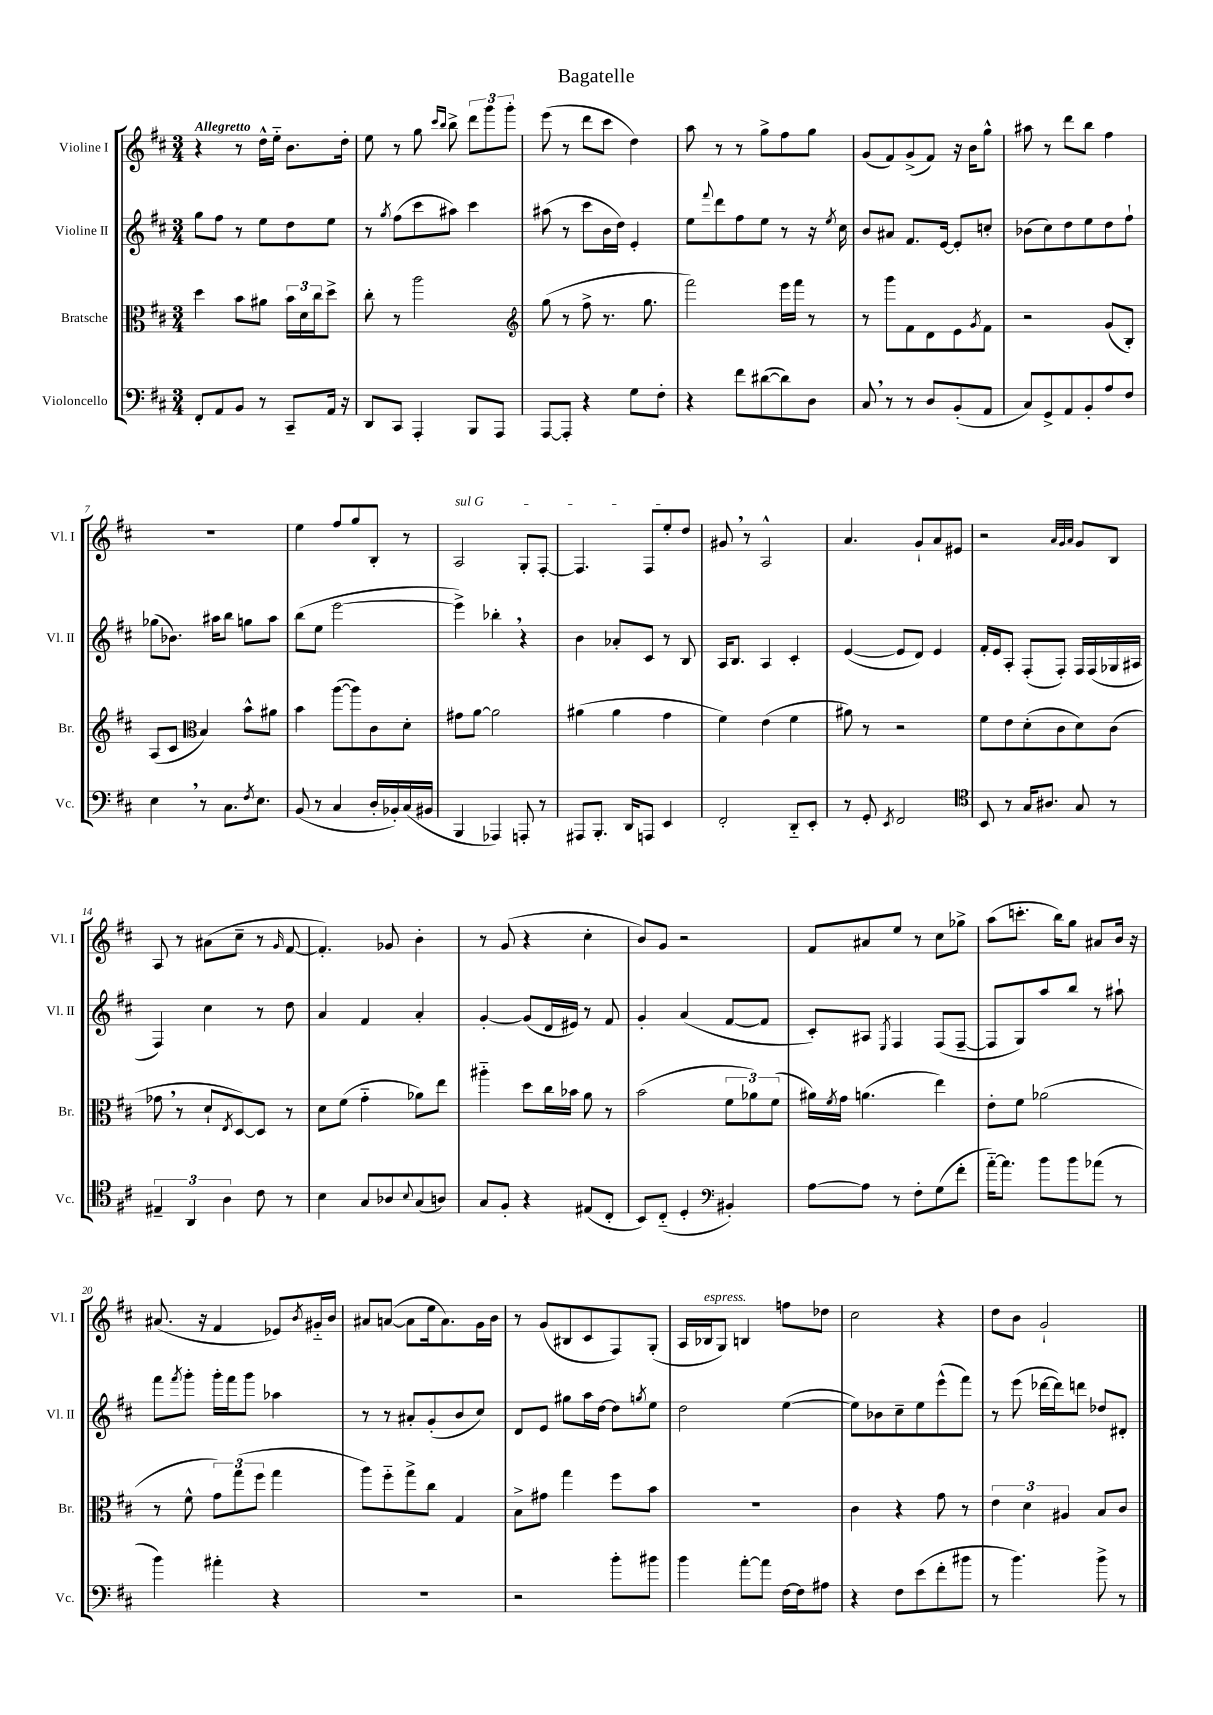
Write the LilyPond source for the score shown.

\header { title = "Bagatelle" }
<<
\new StaffGroup <<
\new Staff = "s0" \with { instrumentName = "Violine I" shortInstrumentName = "Vl. I" } {
    \clef treble \key d \major \numericTimeSignature \time 3/4 \tempo "Allegretto"
    r4 r8 d''16-^ e''16-_ b'8. d''16-. |
    e''8 r8 g''8 \grace { cis'''16 b''16 } b''8-> \tuplet 3/2 { d'''8 g'''8 g'''8-. } |
    e'''8( r8 d'''8 cis'''8 d''4) |
    a''8 r8 r8 g''8-> fis''8 g''8 |
    g'8( fis'8) g'8->( fis'8) r16 b'16 g''8-^ |
    ais''8 r8 d'''8 b''8 fis''4 |
    R2. |
    e''4 fis''8 g''8 b8-. r8 |
    \once \override TextSpanner.bound-details.left.text = \markup { \italic "sul G" } a2\startTextSpan g8-. fis8~-. |
    fis4. fis8 e''8-. d''8\stopTextSpan |
    gis'8 \breathe r8 a2-^ |
    a'4. g'8-! a'8 eis'8 |
    r2 \grace { a'32 g'32 a'32 } g'8 b8 |
    a8 r8 ais'8( cis''8-- r8 \grace { g'16 } fis'8~ |
    fis'4.-.) ges'8 b'4-. |
    r8 g'8( r4 cis''4-. |
    b'8) g'8 r2 |
    fis'8 ais'8 e''8 r8 cis''8 ges''8-> |
    a''8( c'''8.-. b''16) g''8 ais'8 b'16 r16 |
    ais'8.( r16 fis'4 ees'8) \acciaccatura { b'8 } gis'16-_ b'16 |
    ais'8 a'8~( a'8 e''16 a'8.) g'16 b'16 |
    r8 g'8( bis8 cis'8 fis8) g8-.( |
    a16 bes16^\markup { \italic "espress." } g8) b4 f''8 des''8 |
    cis''2 r4 |
    d''8 b'8 g'2-! \bar "|." |
}
\new Staff = "s1" \with { instrumentName = "Violine II" shortInstrumentName = "Vl. II" } {
    \clef treble \key d \major \numericTimeSignature \time 3/4
    g''8 fis''8 r8 e''8 d''8 e''8 |
    r8 \acciaccatura { g''8 } fis''8( cis'''8 ais''8) cis'''4 |
    ais''8( r8 cis'''8 b'16 d''16) e'4-. |
    e''8 \appoggiatura { fis'''8 } d'''8 fis''8 e''8 r8 r16 \acciaccatura { e''8 } cis''16 |
    b'8 ais'8 fis'8. e'16~ e'8-. c''8-. |
    bes'8( cis''8) d''8 e''8 d''8 fis''8-! |
    ges''8( bes'8.) ais''16 b''8 g''8 ais''8 |
    b''8( e''8 e'''2~ |
    e'''4->) bes''4-. \breathe r4 |
    b'4 aes'8-. cis'8 r8 b8 |
    a16 b8. a4 cis'4-. |
    e'4~( e'8 d'8) e'4 |
    fis'16-. e'16 a8-. fis8-.( fis8-.) fis16 fis16( ges16 ais16 |
    fis4) cis''4 r8 d''8 |
    a'4 fis'4 a'4-. |
    g'4~-. g'8( d'16 eis'16) r8 fis'8 |
    g'4-. a'4( fis'8~ fis'8 |
    cis'8-.) ais8 \acciaccatura { e8 } fis4 fis8( fis8~-- |
    fis8 g8) a''8 b''8 r8 ais''8-! |
    fis'''8 \acciaccatura { fis'''8 } g'''8-. g'''16-. fis'''16 g'''8 aes''4 |
    r8 r8 ais'8-. g'8-.( b'8 cis''8) |
    d'8 e'8 gis''8 a''16 d''16~ d''8 \acciaccatura { g''8 } e''8 |
    d''2 e''4~( |
    e''8) bes'8 cis''8-- e''8 e'''8-^( fis'''8) |
    r8 e'''8( des'''16~ des'''16) d'''8 des''8 dis'8-. \bar "|." |
}
\new Staff = "s2" \with { instrumentName = "Bratsche" shortInstrumentName = "Br." } {
    \clef alto \key d \major \numericTimeSignature \time 3/4
    d''4 b'8 ais'8 \tuplet 3/2 { b'16 d'16 cis''16 } d''8-> |
    cis''8-. r8 a''2 |
    \clef treble g''8( r8 fis''8-> r8. g''8. |
    fis'''2) e'''16 fis'''16 r8 |
    r8 g'''8 fis'8 d'8 e'8 \acciaccatura { g'8 } fis'8 |
    r2 g'8( b8-.) |
    a8( cis'8 \clef alto b4) b'8-^ ais'8 |
    b'4 a''8~( a''8) cis'8 d'8-. |
    gis'8 a'8~ a'2 |
    ais'4( ais'4 g'4 |
    fis'4) e'4( fis'4 |
    ais'8) r8 r2 |
    fis'8 e'8 d'8-.( cis'8 d'8) cis'8( |
    ges'8 \breathe r8 d'8-! \acciaccatura { e8 } d8~) d8 r8 |
    d'8 fis'8( g'4-_ aes'8) e''8 |
    ais''4-_ d''8 cis''16 bes'16 a'8 r8 |
    b'2( \tuplet 3/2 { fis'8 aes'8) fis'8( } |
    ais'16) \acciaccatura { fis'8 } g'16 a'4.( e''4) |
    e'8-. fis'8 aes'2( |
    r8 fis'8-^ \tuplet 3/2 { g'8) g''8( fis''8 } g''4 |
    a''8) fis''8-_ g''8-> cis''8 g4 |
    b8-> gis'8 g''4 fis''8 b'8 |
    R2. |
    cis'4 r4 g'8 r8 |
    \tuplet 3/2 { e'4 d'4 ais4 } b8 cis'8 \bar "|." |
}
\new Staff = "s3" \with { instrumentName = "Violoncello" shortInstrumentName = "Vc." } {
    \clef bass \key d \major \numericTimeSignature \time 3/4
    fis,8-. a,8 b,8 r8 cis,8-- a,16 r16 |
    d,8 cis,8 a,,4-. b,,8 a,,8 |
    a,,8~ a,,8-. r4 g8 fis8-. |
    r4 fis'8 dis'8~( dis'8) d8 |
    cis8 \breathe r8 r8 d8 b,8-.( a,8 |
    cis8) g,8-> a,8 b,8-. a8 fis8 |
    e4 \breathe r8 cis8. \acciaccatura { fis8 } e8. |
    b,8( r8 cis4 d16-. bes,16-.) cis16( bis,16 |
    b,,4 aes,,4) a,,8-. r8 |
    ais,,8 b,,8.-. d,16 a,,8 e,4 |
    fis,2-. d,8-_ e,8-. |
    r8 g,8-. \acciaccatura { e,8 } fis,2 |
    \clef tenor b,8 r8 g16 ais8. g8 r8 |
    \tuplet 3/2 { eis4-- a,4 a4 } cis'8 r8 |
    b4 g8 aes8 \appoggiatura { b8 } g8( a8) |
    g8 fis8-. r4 eis8( cis8-. |
    b,8) cis8-_( d4-. \clef bass bis,4-.) |
    a8~ a8 r8 fis8-. g8( fis'8-. |
    a'16~-_) a'8. b'8 b'8 aes'8( r8 |
    b'4) ais'4-. r4 |
    R2. |
    r2 b'8-. bis'8 |
    b'4 a'8~-. a'8 fis16~ fis16 ais8 |
    r4 fis8 e'8( fis'8-. bis'8 |
    r8 b'4.) b'8-> r8 \bar "|." |
}
>>
>>
